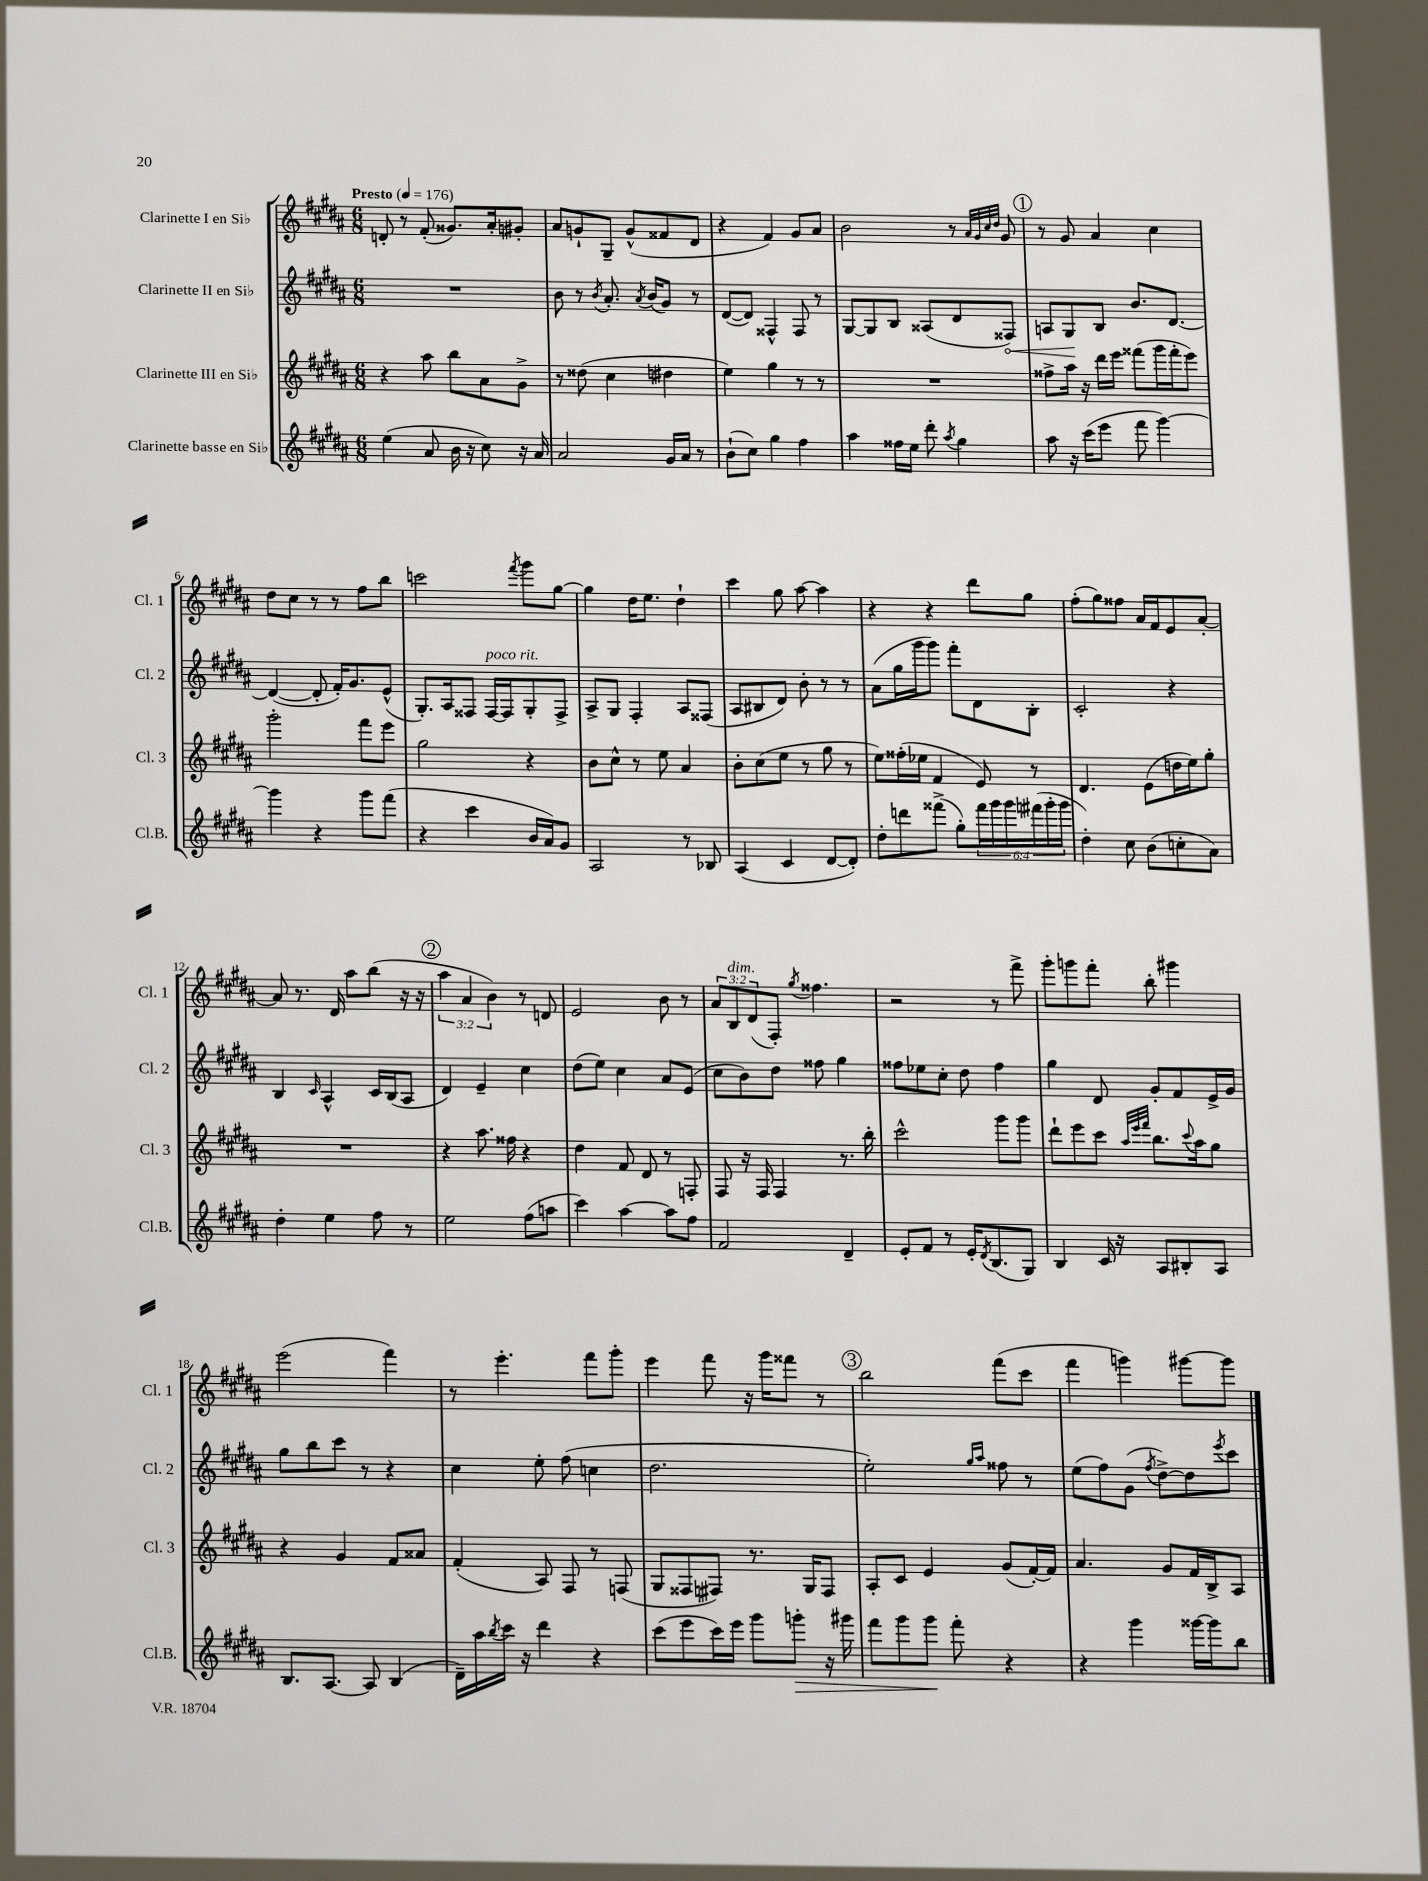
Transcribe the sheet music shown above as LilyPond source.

<<
\new StaffGroup <<
\new Staff = "s0" \with { instrumentName = "Clarinette I en Sib" shortInstrumentName = "Cl. 1" } {
    \clef treble \key b \major \numericTimeSignature \time 6/8 \override Staff.TupletNumber.text = #tuplet-number::calc-fraction-text \tempo "Presto" 4 = 176
    d'8-. r8 fis'8-.( gisis'8.) ais'16-. gis'8-. |
    ais'8 g'8-! gis8-- g'8-^( fisis'8 dis'8 |
    r4 fis'4) gis'8 ais'8 |
    b'2 r8 \grace { ais'32 gis'32 cis''32 dis''32 } gis'8 |
    \mark \markup { \circle "1" } r8 gis'8 ais'4 cis''4 |
    dis''8 cis''8 r8 r8 fis''8 b''8 |
    c'''2 \acciaccatura { fis'''8 } gis'''8 gis''8~ |
    gis''4 dis''16 e''8. dis''4-! |
    cis'''4 gis''8 ais''8~ ais''4 |
    r4 r4 dis'''8 gis''8 |
    fis''8-.( gis''8) fisis''8 ais'16 fis'16 e'8 ais'8~-. |
    ais'8 r8. dis'16 ais''8 b''8( r16 r16 |
    \mark \markup { \circle "2" } \tuplet 3/2 { ais''4 ais'4 b'4) } r8 d'8 |
    e'2 b'8 r8 |
    \tuplet 3/2 { ais'8 b8^\markup { \italic "dim." } dis'8( } fis8-.) \acciaccatura { gis''8 } fisis''4. |
    r2 r8 fis'''8-> |
    gis'''8-. g'''8 fis'''8-. b''8-. gis'''4 |
    e'''2( fis'''4) |
    r8 e'''4.-. fis'''8 gis'''8-. |
    e'''4 fis'''8 r16 gis'''16 fisis'''8 r8 |
    \mark \markup { \circle "3" } b''2 fis'''8( cis'''8 |
    fis'''4 g'''4) gis'''8~ gis'''8 \bar "|." |
}
\new Staff = "s1" \with { instrumentName = "Clarinette II en Sib" shortInstrumentName = "Cl. 2" } {
    \clef treble \key b \major \numericTimeSignature \time 6/8
    R2. |
    b'8 r8 \acciaccatura { b'8 } ais'8.-. \acciaccatura { ais'8 } b'16( gis'8) r8 |
    dis'8~( dis'8) fisis4-^ fisis8 r8 |
    gis8~ gis8 b8 aisis8( dis'8 \once \override Hairpin.circled-tip = ##t fisis8\<) |
    \mark \markup { \circle "1" } a8 gis8\! b8 b'8. dis'8.~ |
    dis'4~( dis'8-. fis'16-.) gis'8. e'8-^( |
    gis8.-.) ais16 fisis8 fisis16~^\markup { \italic "poco rit." } fisis16 gis8-. fisis8-> |
    ais8-> gis8 fis4-. ais8 fisis8( |
    ais8 bis8 dis'8) b'8-. r8 r8 |
    ais'8( gis''16 gis'''16 gis'''8) fis'''8-. dis'8 b8-. |
    cis'2-. r4 |
    b4 \grace { cis'16 } ais4-^ cis'16 b16( ais8 |
    \mark \markup { \circle "2" } dis'4) e'4-- cis''4 |
    dis''8( e''8) cis''4 ais'8 e'8( |
    cis''8 b'8) dis''8 fisis''8 gis''4 |
    fisis''8 ees''8 cis''8-. dis''8 fisis''4 |
    gis''4 dis'8 gis'8-. fis'8 e'16-> gis'16 |
    gis''8 b''8 cis'''8 r8 r4 |
    cis''4 e''8-. fis''8( c''4 |
    dis''2. |
    \mark \markup { \circle "3" } e''2-.) \grace { gis''16 ais''16 } fisis''8 r8 |
    e''8( fis''8) gis'8( \acciaccatura { fis''8 } dis''8~->) dis''8 \acciaccatura { e'''8 } cis'''8 \bar "|." |
}
\new Staff = "s2" \with { instrumentName = "Clarinette III en Sib" shortInstrumentName = "Cl. 3" } {
    \clef treble \key b \major \numericTimeSignature \time 6/8
    r4 ais''8 b''8 ais'8 gis'8-> |
    r8 disis''8( cis''4 dis''4 |
    e''4) gis''4 r8 r8 |
    R2. |
    \mark \markup { \circle "1" } fisis''8-> ais''16 r16 dis'''16 e'''16 fisis'''8( gis'''16 fisis'''16-. e'''8) |
    gis'''2-. fis'''8 e'''8 |
    gis''2 r4 |
    b'8 cis''8-^ r8 e''8 ais'4 |
    b'8-. cis''8( e''8 r8 gis''8 r8 |
    e''8) fisis''16-.( ees''16 fis'4 e'8) r8 |
    dis'4. e'8( d''16 e''16) gis''8-. |
    R2. |
    \mark \markup { \circle "2" } r4 ais''8. fisis''16 r4 |
    dis''4 fis'8 dis'8 r8 f8-. |
    fis8 r16 fis16 fis4 r8. b''16-. |
    cis'''2-^ gis'''8 gis'''8 |
    dis'''8-! e'''8 cis'''8 \grace { ais''32 e'''32 fis'''32 } b''8. \appoggiatura { cis'''8 } ais''16 gis''8 |
    r4 gis'4 fis'8 aisis'8 |
    fis'4-.( ais8) fis8 r8 f8( |
    gis8 fisis8 fis8) r8. gis16 fis8 |
    \mark \markup { \circle "3" } ais8-. cis'8 e'4 gis'8( fis'16~-.) fis'16 |
    ais'4. gis'8 fis'16 b16-> ais8 \bar "|." |
}
\new Staff = "s3" \with { instrumentName = "Clarinette basse en Sib" shortInstrumentName = "Cl.B." } {
    \clef treble \key b \major \numericTimeSignature \time 6/8 \override Staff.TupletNumber.text = #tuplet-number::calc-fraction-text
    e''4( ais'8 b'16 r16 cis''8) r16 ais'16 |
    ais'2 gis'16 ais'16 r8 |
    b'8-!( cis''8) gis''4 fis''4 |
    ais''4 fisis''16 e''16 dis'''8-. \acciaccatura { ais''8 } gis''4 |
    \mark \markup { \circle "1" } ais''8 r16 cis'''16( e'''8 fis'''8 gis'''4~) |
    gis'''4 r4 gis'''8 fis'''8( |
    r4 cis'''4 b'16 ais'16) gis'8 |
    ais2 r8 bes8 |
    ais4( cis'4 dis'8~ dis'8-.) |
    dis''8-. d'''8 fisis'''8->( gis''8-.) \tuplet 6/4 { fisis'''16 gis'''16 gis'''16 fis'''16( gis'''16-. gis'''16 } |
    dis''4-.) cis''8 b'8( c''8-. ais'8) |
    dis''4-. e''4 fis''8 r8 |
    \mark \markup { \circle "2" } e''2 fis''8( a''8 |
    cis'''4) ais''4~ ais''8 fis''8 |
    fis'2 dis'4-- |
    e'8-. fis'8 r8 e'16-. \acciaccatura { dis'8 } b8.( gis8) |
    b4 cis'16 r16 ais8 bis8-. ais8 |
    b8. ais8.~ ais8 b4( |
    dis'16--) ais''16 \acciaccatura { b''8 } cis'''16 r16 dis'''4 r4 |
    cis'''8( e'''8 cis'''16) e'''16 gis'''8 g'''8-.\> r16 gis'''16 |
    \mark \markup { \circle "3" } fis'''8 gis'''8 gis'''8\! fis'''8-. r4 |
    r4 gis'''4 gisis'''16~ gisis'''16 b''8 \bar "|." |
}
>>
>>
